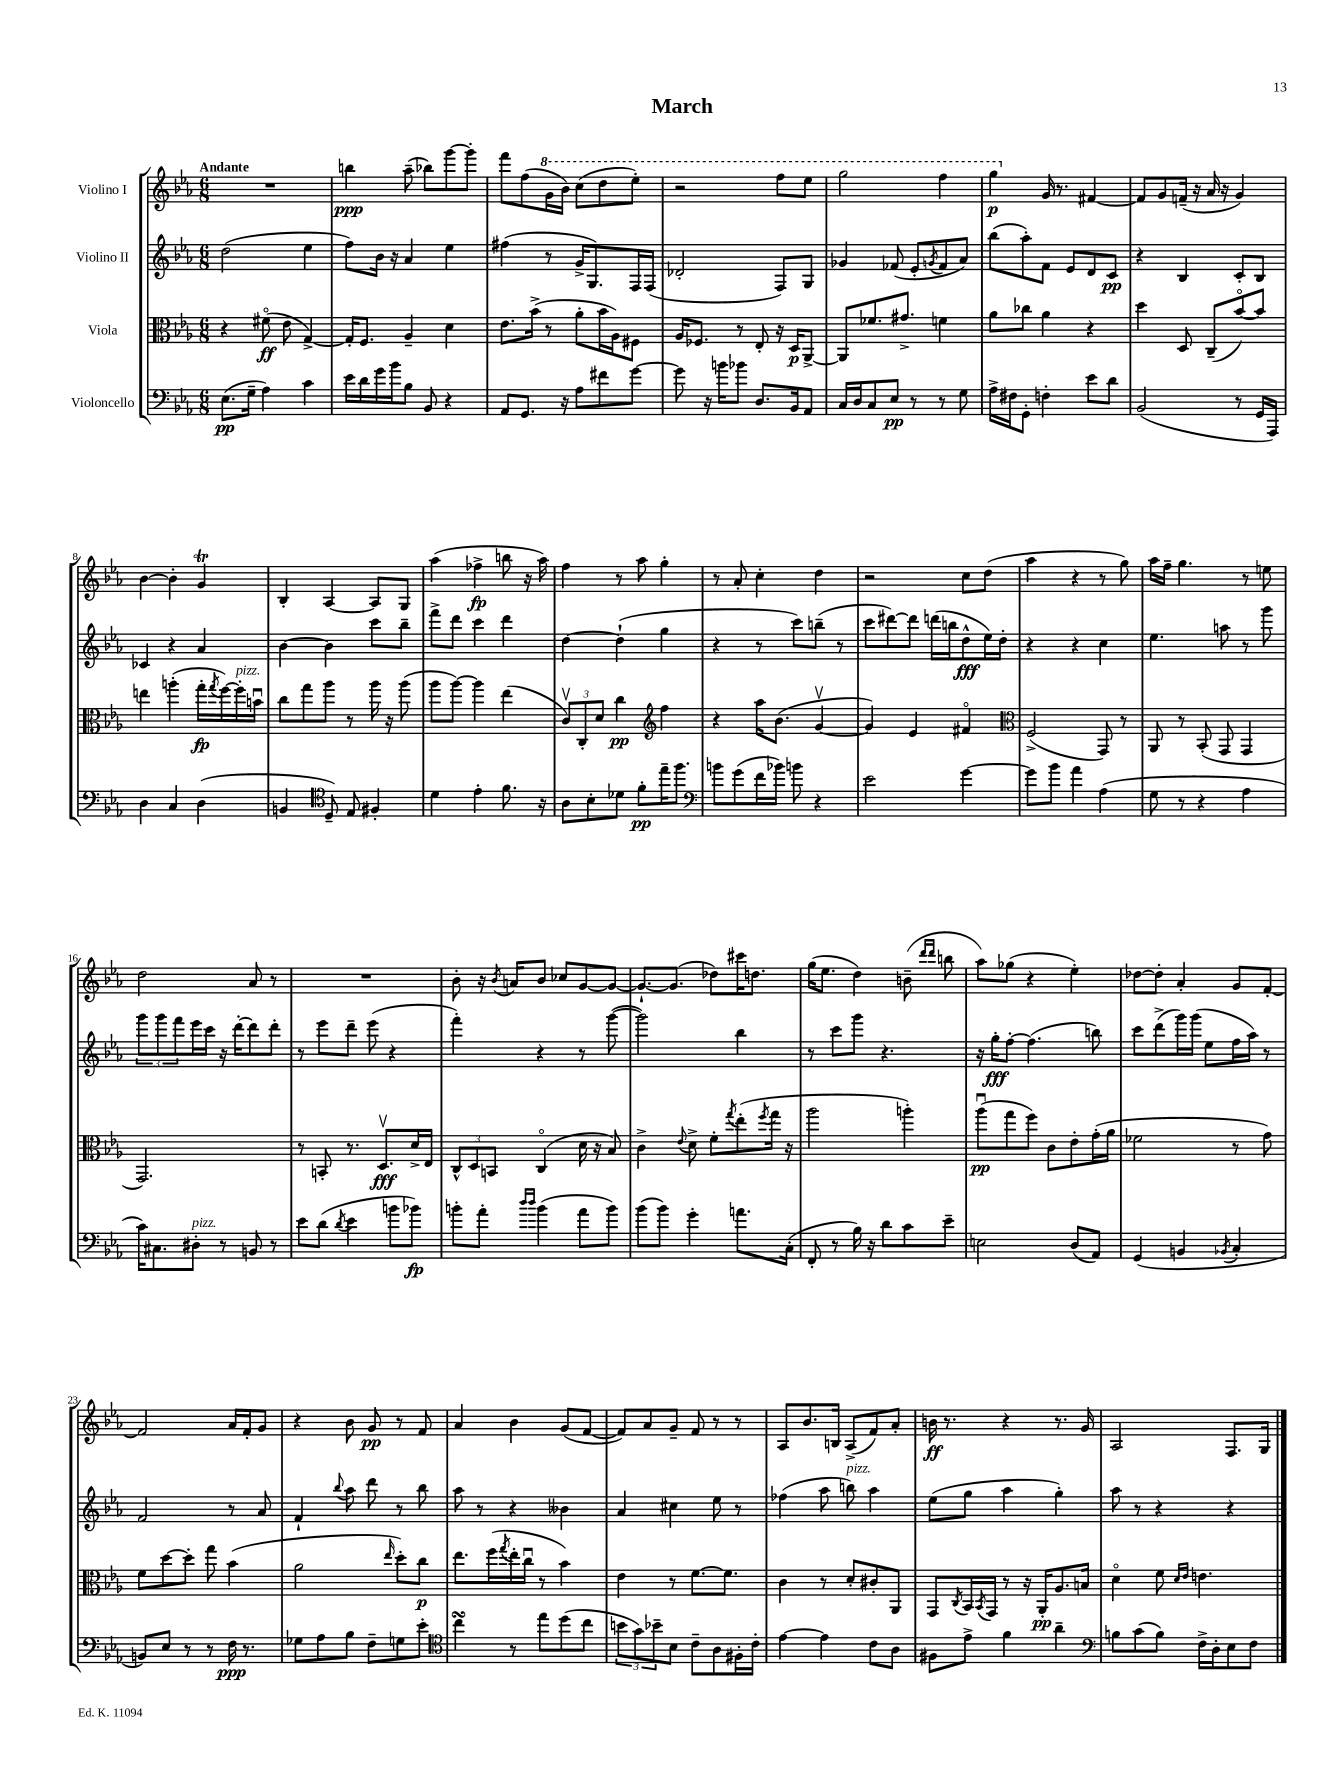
\header { title = "March" }
<<
\new StaffGroup <<
\new Staff = "s0" \with { instrumentName = "Violino I" } {
    \clef treble \key ees \major \numericTimeSignature \time 6/8 \tempo "Andante"
    R2. |
    b''4\ppp aes''8--( bes''8) g'''8~ g'''8-. |
    f'''8 f''8( \ottava #1 g''16 bes''16) c'''8( d'''8 ees'''8-.) |
    r2 f'''8 ees'''8 |
    g'''2 f'''4 |
    g'''4\p \ottava #0 g'16 r8. fis'4~ |
    fis'8 g'8 f'16--( r16 aes'16 r16 g'4) |
    bes'4~ bes'4-. g'4\trill |
    bes4-. aes4~ aes8 g8 |
    aes''4( fes''4->\fp b''8 r16 aes''16) |
    f''4 r8 aes''8 g''4-. |
    r8 aes'8-. c''4-. d''4 |
    r2 c''8 d''8( |
    aes''4 r4 r8 g''8) |
    aes''16 f''16-- g''4. r8 e''8 |
    d''2 aes'8 r8 |
    R2. |
    bes'8-. r16 \acciaccatura { bes'8 } a'16 bes'8 ces''8 g'8~ g'8~ |
    g'8.~-! g'8.( des''8) cis'''16 d''8. |
    g''16( ees''8. d''4) b'8--( \grace { d'''16 d'''16 } b''8 |
    aes''8) ges''8( r4 ees''4-.) |
    des''8~ des''8-. aes'4-. g'8 f'8~-. |
    f'2 aes'16 f'16-. g'8 |
    r4 bes'8 g'8\pp r8 f'8 |
    aes'4 bes'4 g'8( f'8~ |
    f'8) aes'8 g'8-- f'8 r8 r8 |
    aes8 bes'8. b16 aes8->( f'8) aes'8-. |
    b'16\ff r8. r4 r8. g'16 |
    aes2 f8. g16 \bar "|." |
}
\new Staff = "s1" \with { instrumentName = "Violino II" } {
    \clef treble \key ees \major \numericTimeSignature \time 6/8
    d''2( ees''4 |
    f''8) bes'16 r16 aes'4 ees''4 |
    fis''4( r8 g'16-> g8.) f16 f16( |
    des'2-. f8) g8 |
    ges'4 fes'8( ees'8-. \acciaccatura { g'8 } fes'8 aes'8) |
    bes''8( aes''8-.) f'8 ees'8 d'8 c'8\pp |
    r4 bes4 c'8-. bes8 |
    ces'4 r4 aes'4 |
    bes'4~ bes'4 c'''8 bes''8-- |
    f'''8-> d'''8 c'''4 d'''4 |
    d''4~ d''4-!( g''4 |
    r4 r8 c'''8) b''8--( r8 |
    c'''8 dis'''8~) dis'''8 d'''16( b''16 d''8-^\fff ees''16) d''16-. |
    r4 r4 c''4 |
    ees''4. a''8 r8 g'''8 |
    \tuplet 3/2 { g'''8 g'''8 f'''8 } ees'''16 c'''16 r16 d'''16~-. d'''8 d'''8-. |
    r8 ees'''8 d'''8-- ees'''8( r4 |
    f'''4-.) r4 r8 g'''8~( |
    g'''2) bes''4 |
    r8 c'''8 g'''8 r4. |
    r16 g''16-.\fff f''8~-. f''4.( b''8) |
    c'''8 d'''8->( g'''16) g'''16( ees''8 f''16 aes''16) r8 |
    f'2 r8 aes'8 |
    f'4-! \appoggiatura { bes''8 } aes''8 d'''8 r8 bes''8 |
    aes''8 r8 r4 beses'4 |
    aes'4 cis''4 ees''8 r8 |
    fes''4( aes''8 b''8^\markup { \italic "pizz." }) aes''4 |
    ees''8( g''8 aes''4 g''4-.) |
    aes''8 r8 r4 r4 \bar "|." |
}
\new Staff = "s2" \with { instrumentName = "Viola" } {
    \clef alto \key ees \major \numericTimeSignature \time 6/8
    r4 fis'8\flageolet\ff( ees'8 g4~->) |
    g16-. f8. aes4-- d'4 |
    ees'8. bes'16->( r8 aes'8-. bes'16 aes16) fis8 |
    aes16 fes8. r8 ees8-. r16 d16\p aes,8~-> |
    aes,8 fes'8. gis'8.-> f'4 |
    aes'8 ces''8 aes'4 r4 |
    d''4 d8 c8--( bes'8~\flageolet) bes'8 |
    e''4 a''4-.( g''16-.\fp \acciaccatura { g''8 } f''16~) f''16-.^\markup { \italic "pizz." } b'16\downbow |
    c''8 g''8 aes''8 r8 aes''16 r16 aes''8( |
    aes''8 aes''8~) aes''4 ees''4( |
    \tuplet 3/2 { c'8\upbow) c8-. d'8 } c''4\pp \clef treble f''4 |
    r4 aes''16 bes'8.( g'4~\upbow |
    g'4) ees'4 fis'4\flageolet |
    \clef alto f2->( g,8) r8 |
    aes,8 r8 bes,8-.( g,8 g,4 |
    g,2.) |
    r8 b,8-. r8. d8.\upbow\fff d'16-> ees16 |
    \tuplet 3/2 { c8-^ d8 b,8 } c4\flageolet( d'16 r16 bes8) |
    c'4-> \appoggiatura { ees'8 } d'8-> f'8-. \acciaccatura { g''8 } ees''8-.( \acciaccatura { f''8 } g''16 r16 |
    aes''2 a''4-.) |
    aes''8\downbow\pp( g''8 f''8) c'8 ees'8-. g'16-.( aes'16 |
    fes'2 r8 g'8) |
    f'8 d''8~ d''8-. g''8 bes'4( |
    aes'2 \grace { ees''16 } d''8-.) c''8\p |
    ees''8. f''16( \acciaccatura { g''8 } ees''16-. c''16\downbow r8 bes'4) |
    ees'4 r8 f'8.~ f'8. |
    c'4 r8 d'8-. cis'8-. aes,8 |
    g,8 \acciaccatura { c8 } bes,16 \acciaccatura { bes,8 } g,16 r8 r16 aes,16-.\pp aes8. b16 |
    d'4\flageolet f'8 \grace { d'16 ees'16 } e'4. \bar "|." |
}
\new Staff = "s3" \with { instrumentName = "Violoncello" } {
    \clef bass \key ees \major \numericTimeSignature \time 6/8
    ees8.\pp( g16-- aes4) c'4 |
    ees'16 d'16 g'16 bes'16 bes8 bes,8 r4 |
    aes,8 g,8. r16 aes8 fis'8 g'8~ |
    g'8 r16 b'16 bes'8 d8. bes,16 aes,8 |
    c16 d16 c8 ees8\pp r8 r8 g8 |
    aes16-> fis16 g,8-. f4-. ees'8 d'8 |
    bes,2( r8 g,16 aes,,16) |
    d4 c4 d4( |
    b,4 \clef tenor d8--) ees8 fis4-. |
    d'4 ees'4-. f'8. r16 |
    aes8 bes8-. des'8 f'8-.\pp ees''16-- f''8. |
    \clef bass b'8 g'8( f'16 bes'16) b'8 r4 |
    ees'2 g'4~ |
    g'8 bes'8 aes'4 aes4( |
    g8 r8 r4 aes4 |
    c'16) cis8. dis8-.^\markup { \italic "pizz." } r8 b,8 r8 |
    ees'8 d'8( \acciaccatura { d'8 } ees'4 b'8 bes'8\fp) |
    b'8-. aes'8-. \grace { d''16 d''16 } b'4( aes'8 b'8) |
    bes'8( bes'8) g'4-. a'8. c16-.( |
    f,8-. r8 bes16) r16 d'8 c'8 ees'8-- |
    e2 d8( aes,8) |
    g,4( b,4 \acciaccatura { bes,8 } c4-. |
    b,8) ees8 r8 r8 f16\ppp r8. |
    ges8 aes8 bes8 f8-- g8 ees'8-. |
    \clef tenor c''4\turn r8 ees''8 d''8( c''8 |
    \tuplet 3/2 { b'8 g'8) bes'8-- } bes8 c'8-- aes8 fis16-. c'16-. |
    ees'4~ ees'4 c'8 aes8 |
    fis8 ees'8-> f'4 aes'4-- |
    \clef bass b8 c'8( b8) f16-> d16-. ees8 f8 \bar "|." |
}
>>
>>
